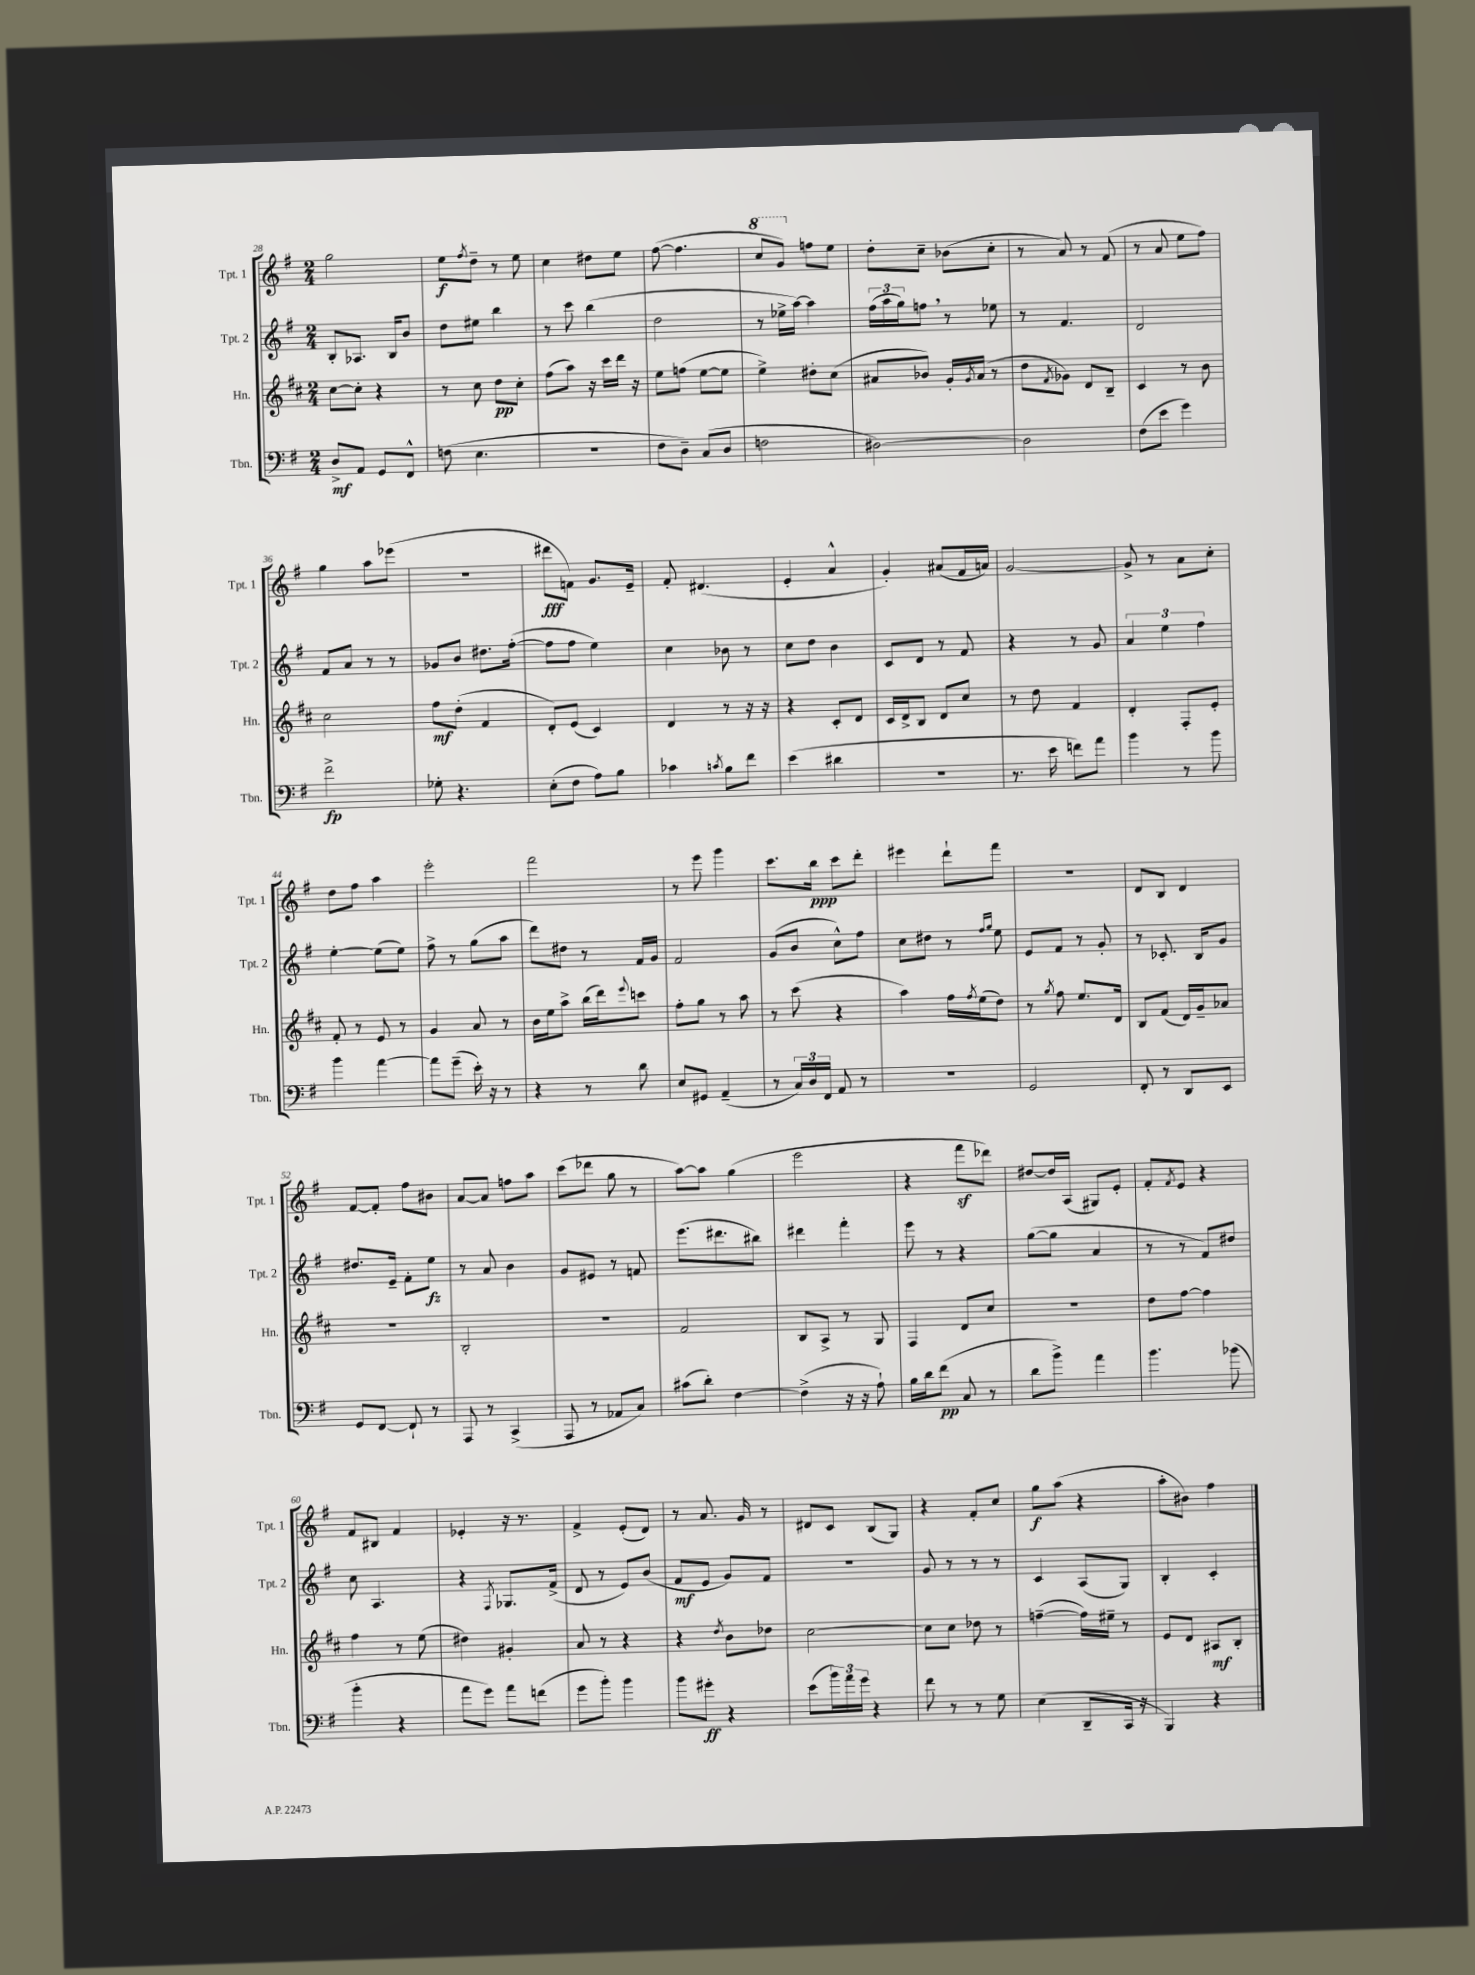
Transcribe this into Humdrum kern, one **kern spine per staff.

**kern	**kern	**kern	**kern
*staff4	*staff3	*staff2	*staff1
*clefF4	*clefG2	*clefG2	*clefG2
*k[f#]	*k[f#c#]	*k[f#]	*k[f#]
*M2/4	*M2/4	*M2/4	*M2/4
8D^	[8cc#	8B'	2gg
8AA	8cc#']	8.A-	.
8GG	4r	.	.
.	.	16B	.
8FF#^^	.	8b	.
=	=	=	=
(8F	8r	8dd	8ee
.	.	.	8qff#
4.E	8cc#	8ee#	8dd~
.	8dd	4bb	8r
.	8cc#'	.	8ee
=	=	=	=
2r	(8ff#	8r	4cc
.	8aa)	8ccc	.
.	16r	(4bb	8dd#
.	16ccc#	.	.
.	16ddd	.	8ee
.	16r	.	.
=	=	=	=
8F#	8ee	2dd	([8ff#
8D~)	(8ff	.	4.ff#]
(8C	[8ee	.	.
8D	8ee]	.	.
=	=	=	=
2F	4ee^)	8r	8ccc
.	.	16ee-^	8gg)
.	.	[16aa)	.
.	8dd#'	4aa]	8ff
.	(8cc#	.	8ee
=	=	=	=
[2D#)	8a#	(24ff#	8dd'
.	.	24aa	.
.	.	24gg)	.
.	8b-)	8ff	8cc~
.	16g'	8r	(8b-
.	8qg	.	.
.	(16a#	.	.
.	8r	8ee-	8cc'
=	=	=	=
2D#]	8dd	8r	8r
.	8qf#	.	.
.	8g-)	4.f#	8a)
.	8d	.	8r
.	8B~	.	(8f#
=	=	=	=
(8F#	4c#	2d	8r
8e	.	.	8a
4g)	8r	.	8ee
.	8b	.	8ff#)
=	=	=	=
2f#^	2cc#	8f#	4gg
.	.	8a	.
.	.	8r	8aa
.	.	8r	(8eee-
=	=	=	=
8G-'	8ff#	8g-	2r
4.r	(8dd'	8b	.
.	4f#	8.dd#	.
.	.	([16ff#'	.
=	=	=	=
(8E'	8d')	8ff#]	8ddd#
8F#	(8e	8ff#	8f)
8A)	4c#)	4ee)	8.g
8B	.	.	.
.	.	.	16e~
=	=	=	=
4c-	4d	4cc	8f#'
.	.	.	(4.d#
8qc	.	.	.
8B	8r	8b-	.
8f#	16r	8r	.
.	16r	.	.
=	=	=	=
(4e	4r	8cc	4e'
.	.	8dd	.
4d#	8c#'	4b	4a^^
.	8d	.	.
=	=	=	=
2r	16c#	8c	4g')
.	16d^	.	.
.	8B	8d	.
.	8d	8r	(8a#
.	8cc#	8f#	16f#
.	.	.	16a)
=	=	=	=
8.r	8r	4r	[2g
.	8dd	.	.
16e	.	.	.
8f)	4f#	8r	.
8a	.	8g	.
=	=	=	=
4b	4d'	6a	8g^]
.	.	.	8r
.	.	6ee	.
8r	8F#'	.	8a
.	.	6ff#	.
8b	8e'	.	8cc'
=	=	=	=
4b	8f#'	[4ee'	8dd
.	8r	.	8ff#
[4a	8e	(8ee]	4aa
.	8r	8ee)	.
=	=	=	=
8a]	4g	8ff#^	2eee'
(8g~	.	8r	.
16e')	8a	(8gg	.
16r	.	.	.
8r	8r	8aa	.
=	=	=	=
4r	16b	8ddd)	2fff#
.	16ee	.	.
.	8aa^	8dd#	.
8r	(16bb	8r	.
.	16ddd)	.	.
.	8qqeee	.	.
8d	8ccc	16f#	.
.	.	16g	.
=	=	=	=
8E	8ff#'	2f#	8r
8GG#	8gg	.	8eee
(4AA~	8r	.	4ggg
.	8aa	.	.
=	=	=	=
8r	8r	(8g	8.ccc
24C)	(8ccc#	8b	.
24D	.	.	.
.	.	.	16bb
24FF#	.	.	.
8AA	4r	8cc^^)	8ccc
8r	.	8ff#	8ddd'
=	=	=	=
2r	4aa)	8cc	4eee#
.	.	8dd#	.
.	16ff#	8r	8ddd`
.	8qff#	.	.
.	(16ee	.	.
.	.	16qqff#	.
.	.	16qqgg	.
.	8dd)	8ee	8fff#
=	=	=	=
2GG	8r	8e	2r
.	8qgg	.	.
.	8ff#	8f#	.
.	8.ee	8r	.
.	.	8g'	.
.	16d	.	.
=	=	=	=
8FF#'	8B	8r	8d
8r	(8f#	8.c-'	8B
8DD	16d)	.	4d
.	16g~	16B	.
8EE	8a-	8g	.
=	=	=	=
8GG	2r	8.dd#	[8f#
[8FF#	.	.	8f#']
.	.	16e~	.
8FF#`]	.	8f#'	8ff#
8r	.	8ee	8b#
=	=	=	=
8AAA	2B'	8r	[8a
8r	.	8a	8a]
(4CC^	.	4b	8ff
.	.	.	8aa
=	=	=	=
8AAA	2r	8g	(8ccc
8r	.	8e#	8ddd-
8AA-	.	8r	8gg
8C)	.	8f	8r
=	=	=	=
(8c#	2f#	(8.eee	[8aa)
8d')	.	.	8aa]
.	.	8.ddd#	.
[4F#	.	.	(4gg
.	.	8bb#)	.
=	=	=	=
(4F#^]	8B	4ddd#	2eee
.	8A^	.	.
16r	8r	4fff#'	.
16r	.	.	.
8A`)	8G	.	.
=	=	=	=
16B	4F#	8eee	4r
16d	.	.	.
(8f#	.	8r	.
8C	8d	4r	8fff#
8r	8cc#	.	8ddd-)
=	=	=	=
8d	2r	([8gg	[8dd#
8b^)	.	8gg]	16dd#]
.	.	.	(16A
4a	.	4a	8G#)
.	.	.	8e'
=	=	=	=
4.b	8dd	8r	8f#'
.	.	.	8qf#
.	[8ff#	8r	8e
.	4ff#]	8f#)	4r
(8b-	.	8dd#	.
=	=	=	=
4b'	4ff#	8cc	8f#
.	.	4.A	8B#
4r	8r	.	4f#
.	(8ee	.	.
=	=	=	=
8a	4dd#)	4r	4e-'
8g)	.	.	.
.	.	8qF#	.
8a	4g#'	8.G-	16r
.	.	.	8.r
(8f	.	.	.
.	.	(16f#^	.
=	=	=	=
8g	8a	8d	4f#^
8b')	8r	8r	.
4b	4r	8e)	(8e'
.	.	(8b	8d)
=	=	=	=
8b	4r	8f#	8r
8g#'	.	8e	8.a
.	8qdd	.	.
4r	8b	8g)	.
.	.	.	16g
.	8dd-	8f#	8r
=	=	=	=
(8e	[2cc#	2r	8d#
24b)	.	.	8c
24a	.	.	.
24g	.	.	.
4r	.	.	(8B
.	.	.	8G)
=	=	=	=
8f#	8cc#]	8g	4r
8r	8cc#	8r	.
8r	8dd-	8r	8f#'
8G	8r	8r	8cc
=	=	=	=
(4E	([4ff~	4c	8gg
.	.	.	(8aa
8DD~	16ff])	(8A	4r
.	16ee#~	.	.
16CC	8r	8G)	.
16r	.	.	.
=	=	=	=
4BBB)	8e	4B'	8aa'
.	8d	.	8b#)
4r	8A#	4c'	4ff#
.	8B'	.	.
==	==	==	==
*-	*-	*-	*-
